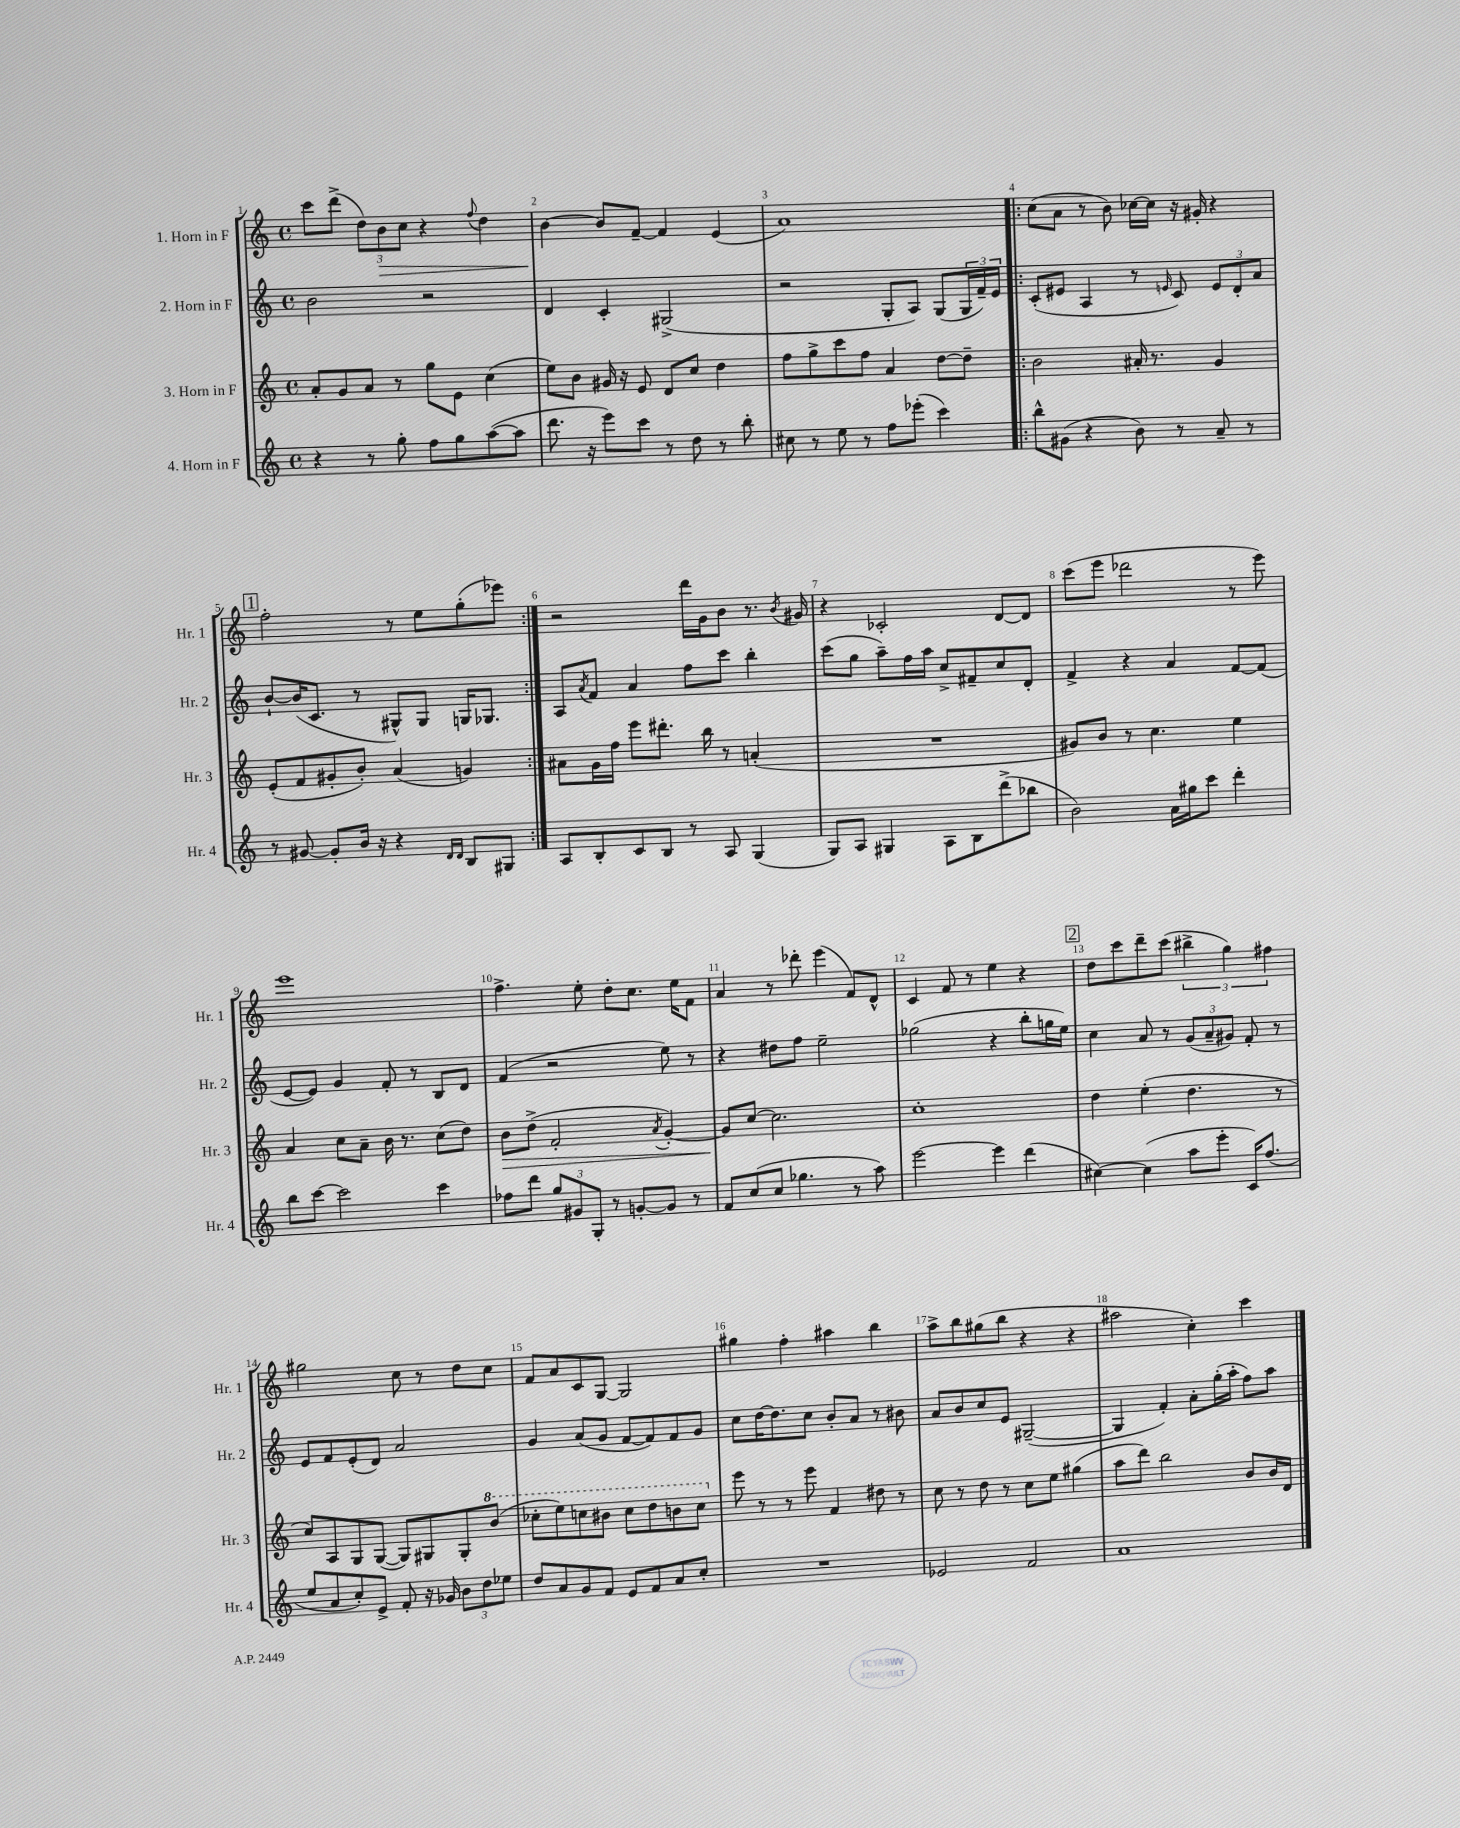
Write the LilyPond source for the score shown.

<<
\new StaffGroup <<
\new Staff = "s0" \with { instrumentName = "1. Horn in F" shortInstrumentName = "Hr. 1" } {
    \clef treble \key c \major \defaultTimeSignature \time 4/4
    c'''8 d'''8->( \tuplet 3/2 { d''8) b'8\> c''8 } r4 \appoggiatura { f''8 } d''4 |
    b'4~\! b'8 f'8~-- f'4 e'4( |
    a'1) |
    \repeat volta 2 { c''8( a'8 r8 b'8) ces''16~ ces''16 r16 gis'16-. r4 |
    \mark \markup { \box "1" } f''2-. r8 e''8 g''8-.( ees'''8) | }
    r2 d'''16 g'16 b'8 r8. \acciaccatura { b'8 } gis'16 |
    r4 ces'2-. d'8~ d'8 |
    c'''8( e'''8 des'''2 r8 e'''8) |
    e'''1 |
    f''4.-> e''8-. d''8-. c''8. e''16 f'8 |
    a'4 r8 des'''8-. e'''4( f'8) d'8-^ |
    c'4 f'8 r8 e''4 r4 |
    \mark \markup { \box "2" } d''8 c'''8 d'''8-- c'''8( \tuplet 3/2 { bis''4-> g''4) fis''4 } |
    gis''2 c''8 r8 d''8 c''8 |
    f'8 a'8 c'8 g8~ g2 |
    gis''4 f''4-. ais''4 b''4 |
    a''8-> b''8 gis''8( b''8 r4 r4 |
    ais''2 c''4-.) c'''4 \bar "|." |
}
\new Staff = "s1" \with { instrumentName = "2. Horn in F" shortInstrumentName = "Hr. 2" } {
    \clef treble \key c \major \defaultTimeSignature \time 4/4
    b'2 r2 |
    d'4 c'4-. gis2->( |
    r2 g8-. a8) g8( \tuplet 3/2 { g16 f'16--) e'16 } |
    \repeat volta 2 { c'8-.( eis'8 a4 r8 \grace { e'16 } c'8) \tuplet 3/2 { e'8 d'8-. a'8 } |
    \mark \markup { \box "1" } b'8~-! b'16( c'8. r8 gis8-^) gis8 g16 ges8. | }
    a8 \acciaccatura { a'8 } f'8 a'4 f''8 c'''8 b''4-. |
    c'''8( g''8 a''8--) f''16 a''16 c''8-> fis'8-- c''8 d'8-. |
    f'4-> r4 a'4 f'8~ f'8( |
    e'8~ e'8) g'4 f'8-. r8 b8 d'8 |
    f'4( r2 e''8) r8 |
    r4 dis''8 f''8 e''2-- |
    ges''2( r4 b''8-. g''16 e''16) |
    \mark \markup { \box "2" } c''4 a'8 r8 \tuplet 3/2 { g'8( a'8-- gis'8) } f'8-. r8 |
    e'8 f'8 e'8-.( d'8) a'2 |
    g'4 a'8( g'8 f'8~ f'8) f'8 g'8 |
    c''8 d''16~ d''8. c''8 b'8-. a'8 r8 bis'8 |
    a'8 b'8 c''8 e'8 gis2~--( |
    gis4 f'4-.) a'8-. g''16-.( a''16-. f''8) a''8 \bar "|." |
}
\new Staff = "s2" \with { instrumentName = "3. Horn in F" shortInstrumentName = "Hr. 3" } {
    \clef treble \key c \major \defaultTimeSignature \time 4/4
    a'8-. g'8 a'8 r8 g''8 e'8 c''4( |
    e''8) b'8 gis'16 r16 e'8 d'8 c''8 d''4 |
    f''8 g''8-> c'''8 f''8 a'4 d''8~ d''8-- |
    \repeat volta 2 { b'2 ais'16-. r8. g'4 |
    \mark \markup { \box "1" } e'8-.( f'8 gis'8-. b'8-.) a'4( g'4) | }
    ais'8 g'16 f''16 e'''8 dis'''8.-. b''16 r8 a'4-.( |
    R1 |
    gis'8) b'8 r8 c''4. e''4 |
    a'4 c''8 a'8-- b'16 r8. c''8( d''8) |
    b'8\> d''8->( f'2-. \acciaccatura { a'8 } g'4~-.) |
    g'8\! c''8~ c''2. |
    c''1-. |
    \mark \markup { \box "2" } d''4 e''4-.( d''4. r8 |
    c''8) a8 g8 g8~( g8) gis8 gis8-. \ottava #1 b''8( |
    ces'''8-. e'''8) c'''8 bis''8 c'''8 d'''8 b''8 c'''8 \ottava #0 |
    e'''8 r8 r8 e'''8 f'4 dis''8 r8 |
    c''8 r8 d''8 r8 c''8 e''8 gis''4( |
    a''8 d'''8) b''2 b'8 b'16 d'16 \bar "|." |
}
\new Staff = "s3" \with { instrumentName = "4. Horn in F" shortInstrumentName = "Hr. 4" } {
    \clef treble \key c \major \defaultTimeSignature \time 4/4
    r4 r8 g''8-. f''8 g''8 a''8~( a''8 |
    d'''8. r16 e'''8) c'''8 r8 d''8 r8 b''8-. |
    cis''8 r8 e''8 r8 f''8 ees'''8-.( c'''4) |
    \repeat volta 2 { b''8-^ gis'8( r4 b'8) r8 a'8-- r8 |
    \mark \markup { \box "1" } r8 gis'8~ gis'8-. b'16 r16 r4 \grace { d'16 d'16 } b8 gis8 | }
    a8 b8-. c'8 b8 r8 a8 g4( |
    g8) a8 gis4 a8 b8 d'''8->( bes''8 |
    b'2) a'16 gis''16 c'''8 d'''4-. |
    b''8 c'''8~ c'''2 c'''4 |
    fes''8 d'''8 \tuplet 3/2 { g''8 gis'8 g8-. } r8 g'8~-. g'8 r8 |
    f'8 c''8( c''8 ges''4. r8 a''8) |
    e'''2~ e'''4 d'''4( |
    \mark \markup { \box "2" } cis''4~) cis''4( a''8 e'''8-. c'16) f''8.( |
    e''8 a'8 c''8-.) e'8-> f'8-. r16 ges'16 \tuplet 3/2 { b'8 d''8 ees''8 } |
    d''8 a'8 g'8 f'8 e'8 f'8 a'8 c''8-. |
    R1 |
    ees'2 f'2 |
    a'1 \bar "|." |
}
>>
>>
\layout { \context { \Score \override BarNumber.break-visibility = ##(#f #t #t) barNumberVisibility = #all-bar-numbers-visible } }
